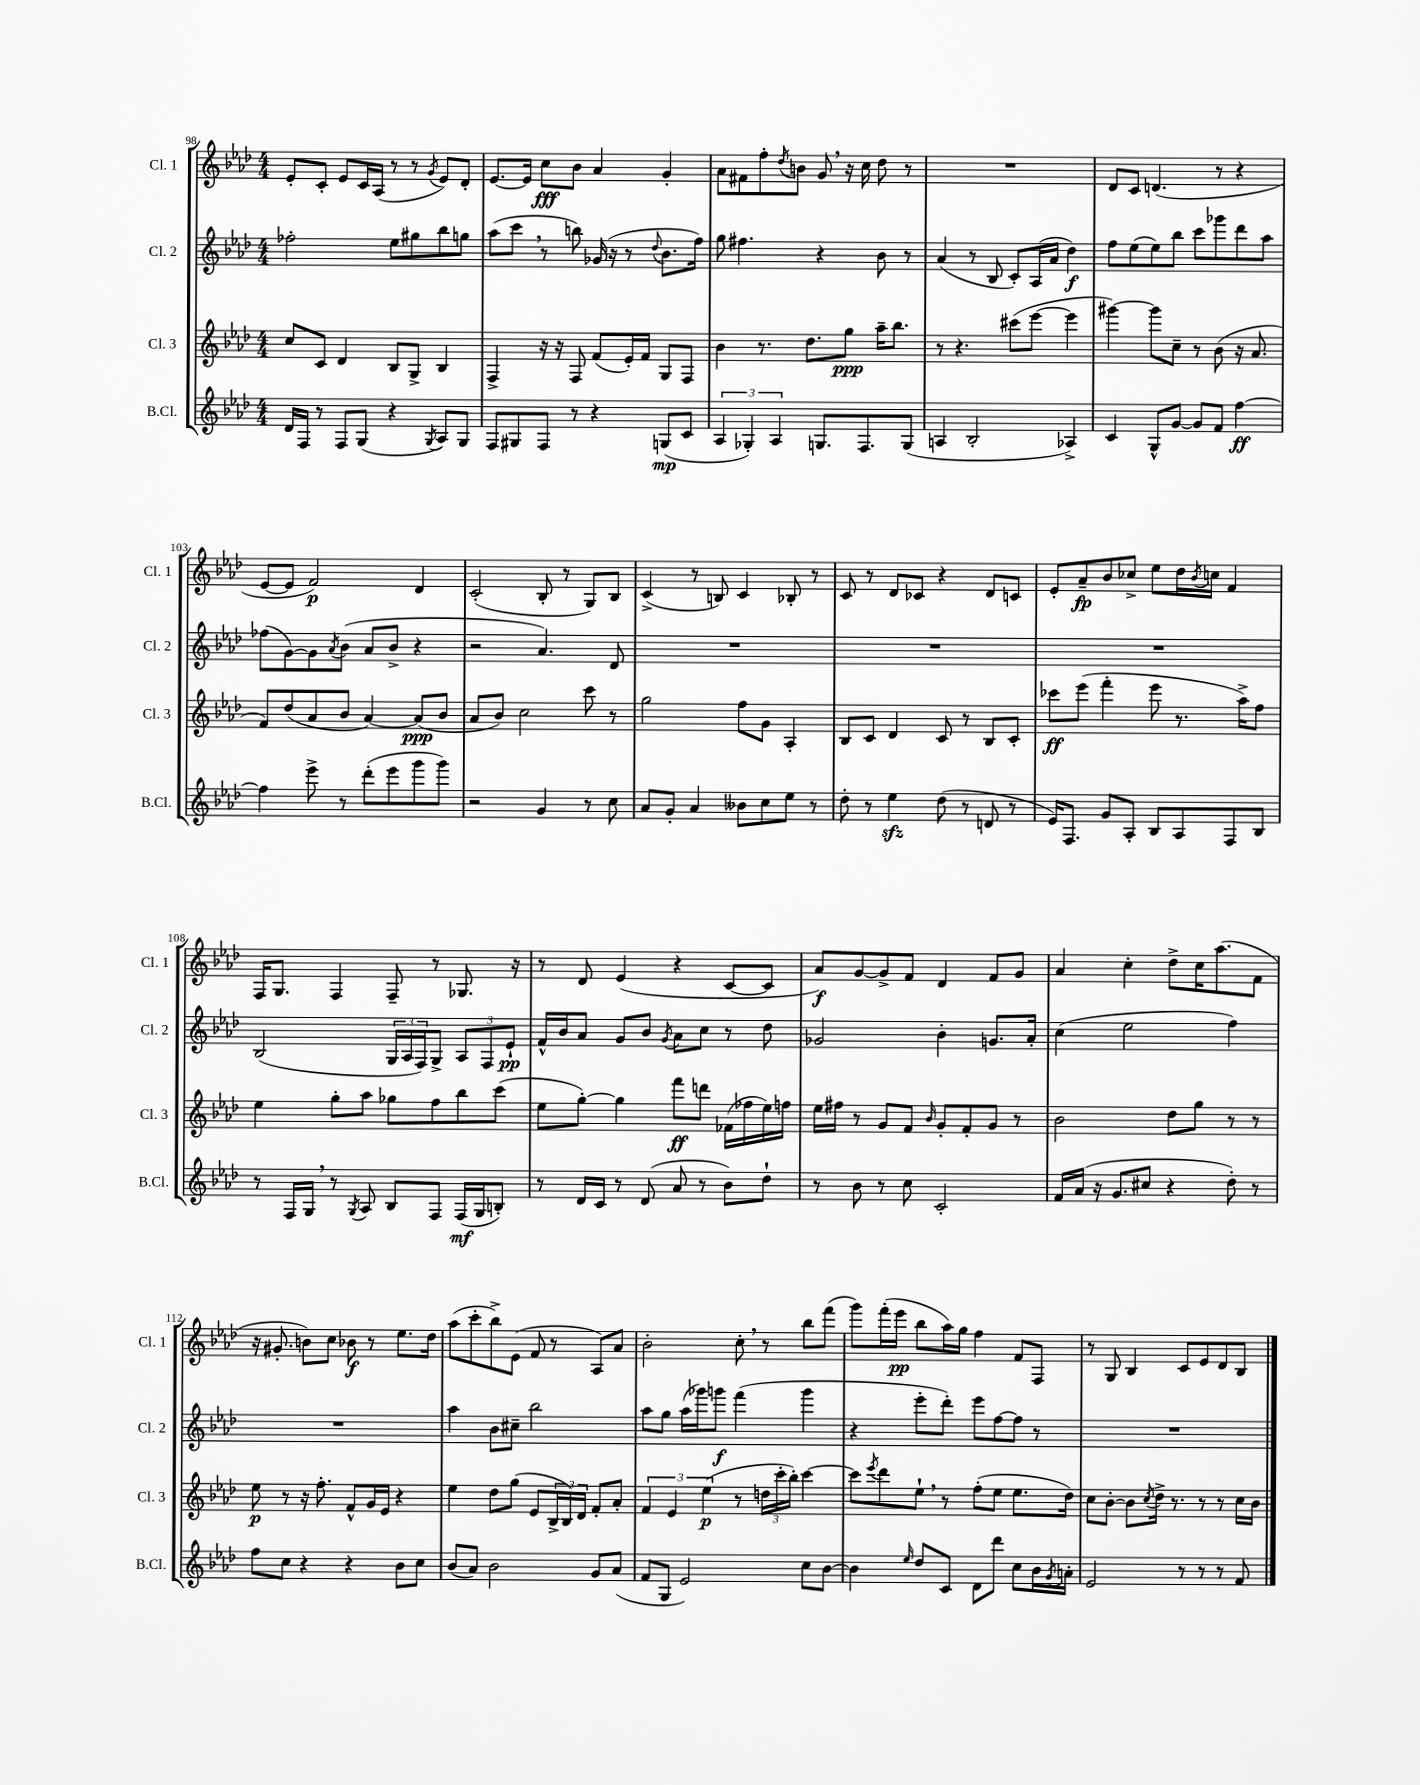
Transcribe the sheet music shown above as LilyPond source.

<<
\new StaffGroup <<
\new Staff = "s0" \with { instrumentName = "Cl. 1" shortInstrumentName = "Cl. 1" } {
    \clef treble \key aes \major \numericTimeSignature \time 4/4
    ees'8-. c'8-. ees'8 c'16 aes16( r8 r8 \acciaccatura { g'8 } ees'8) des'8-. |
    ees'8.~ ees'16 c''8\fff bes'8 aes'4 g'4-. |
    aes'8 fis'8 f''8-. \acciaccatura { des''8 } b'8 g'8 \breathe r16 c''16 des''8 r8 |
    R1 |
    des'8 c'8 d'4.( r8 r4 |
    ees'8~ ees'8 f'2\p) des'4 |
    c'2-.( bes8-. r8 g8) bes8 |
    c'4->( r8 b8) c'4 bes8-. r8 |
    c'8 r8 des'8 ces'8 r4 des'8 c'8 |
    ees'8-. aes'8--\fp bes'8 ces''8-> ees''8 des''16 \acciaccatura { bes'8 } c''16 f'4 |
    f16 g8. f4 f8-- r8 ges8. r16 |
    r8 des'8 ees'4( r4 c'8~ c'8 |
    aes'8\f) g'8~ g'8-> f'8 des'4 f'8 g'8 |
    aes'4 c''4-. des''8-> c''16 aes''8.( f'8 |
    r16 gis'8.-. b'8) c''8 bes'8\f r8 ees''8. des''16 |
    aes''8( c'''8-. bes''8->) ees'8( f'8 r8 aes8) aes'8 |
    bes'2-. c''8-. \breathe r8 bes''8 f'''8( |
    g'''8) f'''16-.( ees'''16\pp bes''8 aes''16) g''16 f''4 f'8 f8 |
    r8 g8 bes4 c'8 ees'8 des'8 bes8 \bar "|." |
}
\new Staff = "s1" \with { instrumentName = "Cl. 2" shortInstrumentName = "Cl. 2" } {
    \clef treble \key aes \major \numericTimeSignature \time 4/4
    fes''2-. ees''8 gis''8 bes''8 g''8 |
    aes''8( c'''8 \breathe r8 b''8) ges'16( r16 r8 \appoggiatura { des''8 } bes'8. f''16) |
    g''8 fis''4. r4 bes'8 r8 |
    aes'4( r8 bes8 c'8-.) aes16( aes'16 des''4\f) |
    f''8 ees''8( ees''8) bes''8 c'''8 ges'''8 des'''8 aes''8 |
    fes''8( g'8~) g'8 \acciaccatura { aes'8 } bes'8( aes'8 bes'8-> r4 |
    r2 aes'4.) des'8 |
    R1 |
    R1 |
    R1 |
    bes2( \tuplet 3/2 { g16 aes16 f16) } g8-> \tuplet 3/2 { aes8 f8 ees'8-!\pp } |
    f'16-^ bes'16 aes'8 g'8 bes'8 \acciaccatura { g'8 } aes'8 c''8 r8 des''8 |
    ges'2 bes'4-. g'8. aes'16-. |
    c''4( ees''2 f''4) |
    R1 |
    aes''4 bes'8 cis''8-- bes''2 |
    aes''8 g''8 aes''16( ges'''16) g'''8\f f'''4( g'''4 |
    r4 ees'''8-. des'''8-.) ees'''8 f''8~ f''8 r8 |
    R1 \bar "|." |
}
\new Staff = "s2" \with { instrumentName = "Cl. 3" shortInstrumentName = "Cl. 3" } {
    \clef treble \key aes \major \numericTimeSignature \time 4/4
    c''8 c'8 des'4 bes8 g8-> bes4 |
    f4-> r16 r16 f8 f'8( ees'16-.) f'16 g8 f8 |
    bes'4 r8. des''8. g''8\ppp aes''16-- bes''8. |
    r8 r4. cis'''8( ees'''8~ ees'''4 |
    gis'''4~) gis'''8 c''8-- r8 bes'8( r16 aes'8. |
    f'8) des''8( aes'8 bes'8 aes'4~) aes'8\ppp( bes'8 |
    aes'8 bes'8) c''2 c'''8 r8 |
    g''2 f''8 g'8 aes4-. |
    bes8 c'8 des'4 c'8 r8 bes8 c'8-. |
    ces'''8\ff ees'''8( f'''4-. ees'''8 r8. aes''16->) f''8 |
    ees''4 g''8-. aes''8 ges''8 f''8 bes''8 c'''8( |
    ees''8 g''8~-.) g''4 f'''8\ff d'''8 fes'16( fes''16 ees''16) f''16 |
    ees''16 fis''16 r8 g'8 f'8 \grace { bes'16 } g'8-. f'8-. g'8 r8 |
    bes'2 des''8 g''8 r8 r8 |
    ees''8\p r8 r16 f''8.-. f'8-^ g'16 ees'16 r4 |
    ees''4 des''8 g''8( ees'8 \tuplet 3/2 { bes16-> bes16) des'16 } f'8-. aes'8-. |
    \tuplet 3/2 { f'4 ees'4 ees''4\p( } r8 \tuplet 3/2 { d''16 c'''16-. bes''16-.) } c'''4~ |
    c'''8 \acciaccatura { ees'''8 } des'''8 ees''8-! \breathe r8 f''8-.( ees''8 ees''8. des''16) |
    c''8 bes'8~-. bes'8 \acciaccatura { c''8 } des''16-> r8. r8 r8 c''16 bes'16 \bar "|." |
}
\new Staff = "s3" \with { instrumentName = "B.Cl." shortInstrumentName = "B.Cl." } {
    \clef treble \key aes \major \numericTimeSignature \time 4/4
    des'16 f16 r8 f8 g8( r4 \acciaccatura { g8 } aes8) g8 |
    f8 gis8 f8 r8 r4 g8\mp( c'8 |
    \tuplet 3/2 { aes4 ges4-.) aes4 } g8. f8. g8( |
    a4 bes2-. aes4->) |
    c'4 g8-^ g'8~ g'8 f'8 f''4~\ff |
    f''4 ees'''8-> r8 des'''8-.( ees'''8 g'''8 g'''8) |
    r2 g'4 r8 c''8 |
    aes'8 g'8-. aes'4 beses'8 c''8 ees''8 r8 |
    des''8-. r8 ees''4\sfz des''8( r8 d'8 r8 |
    ees'16) f8. g'8 aes8-. bes8 aes8 f8 bes8 |
    r8 f16 g16 \breathe r8 \acciaccatura { g8 } aes8 bes8 f8 f16\mf( g16 b8-.) |
    r8 des'16 c'16 r8 des'8( aes'8 r8 bes'8) des''8-! |
    r8 bes'8 r8 c''8 c'2-. |
    f'16 aes'16( r16 g'8. cis''8 r4 des''8-.) r8 |
    f''8 c''8 r4 r4 bes'8 c''8 |
    bes'8( aes'8) bes'2 g'8 aes'8( |
    f'8 g8 ees'2) c''8 bes'8~ |
    bes'4 \grace { ees''16 } des''8 c'8 des'8 des'''8 c''8 bes'16 \acciaccatura { g'8 } a'16-. |
    ees'2 r8 r8 r8 f'8 \bar "|." |
}
>>
>>
\layout { \context { \Score currentBarNumber = #98 } }
